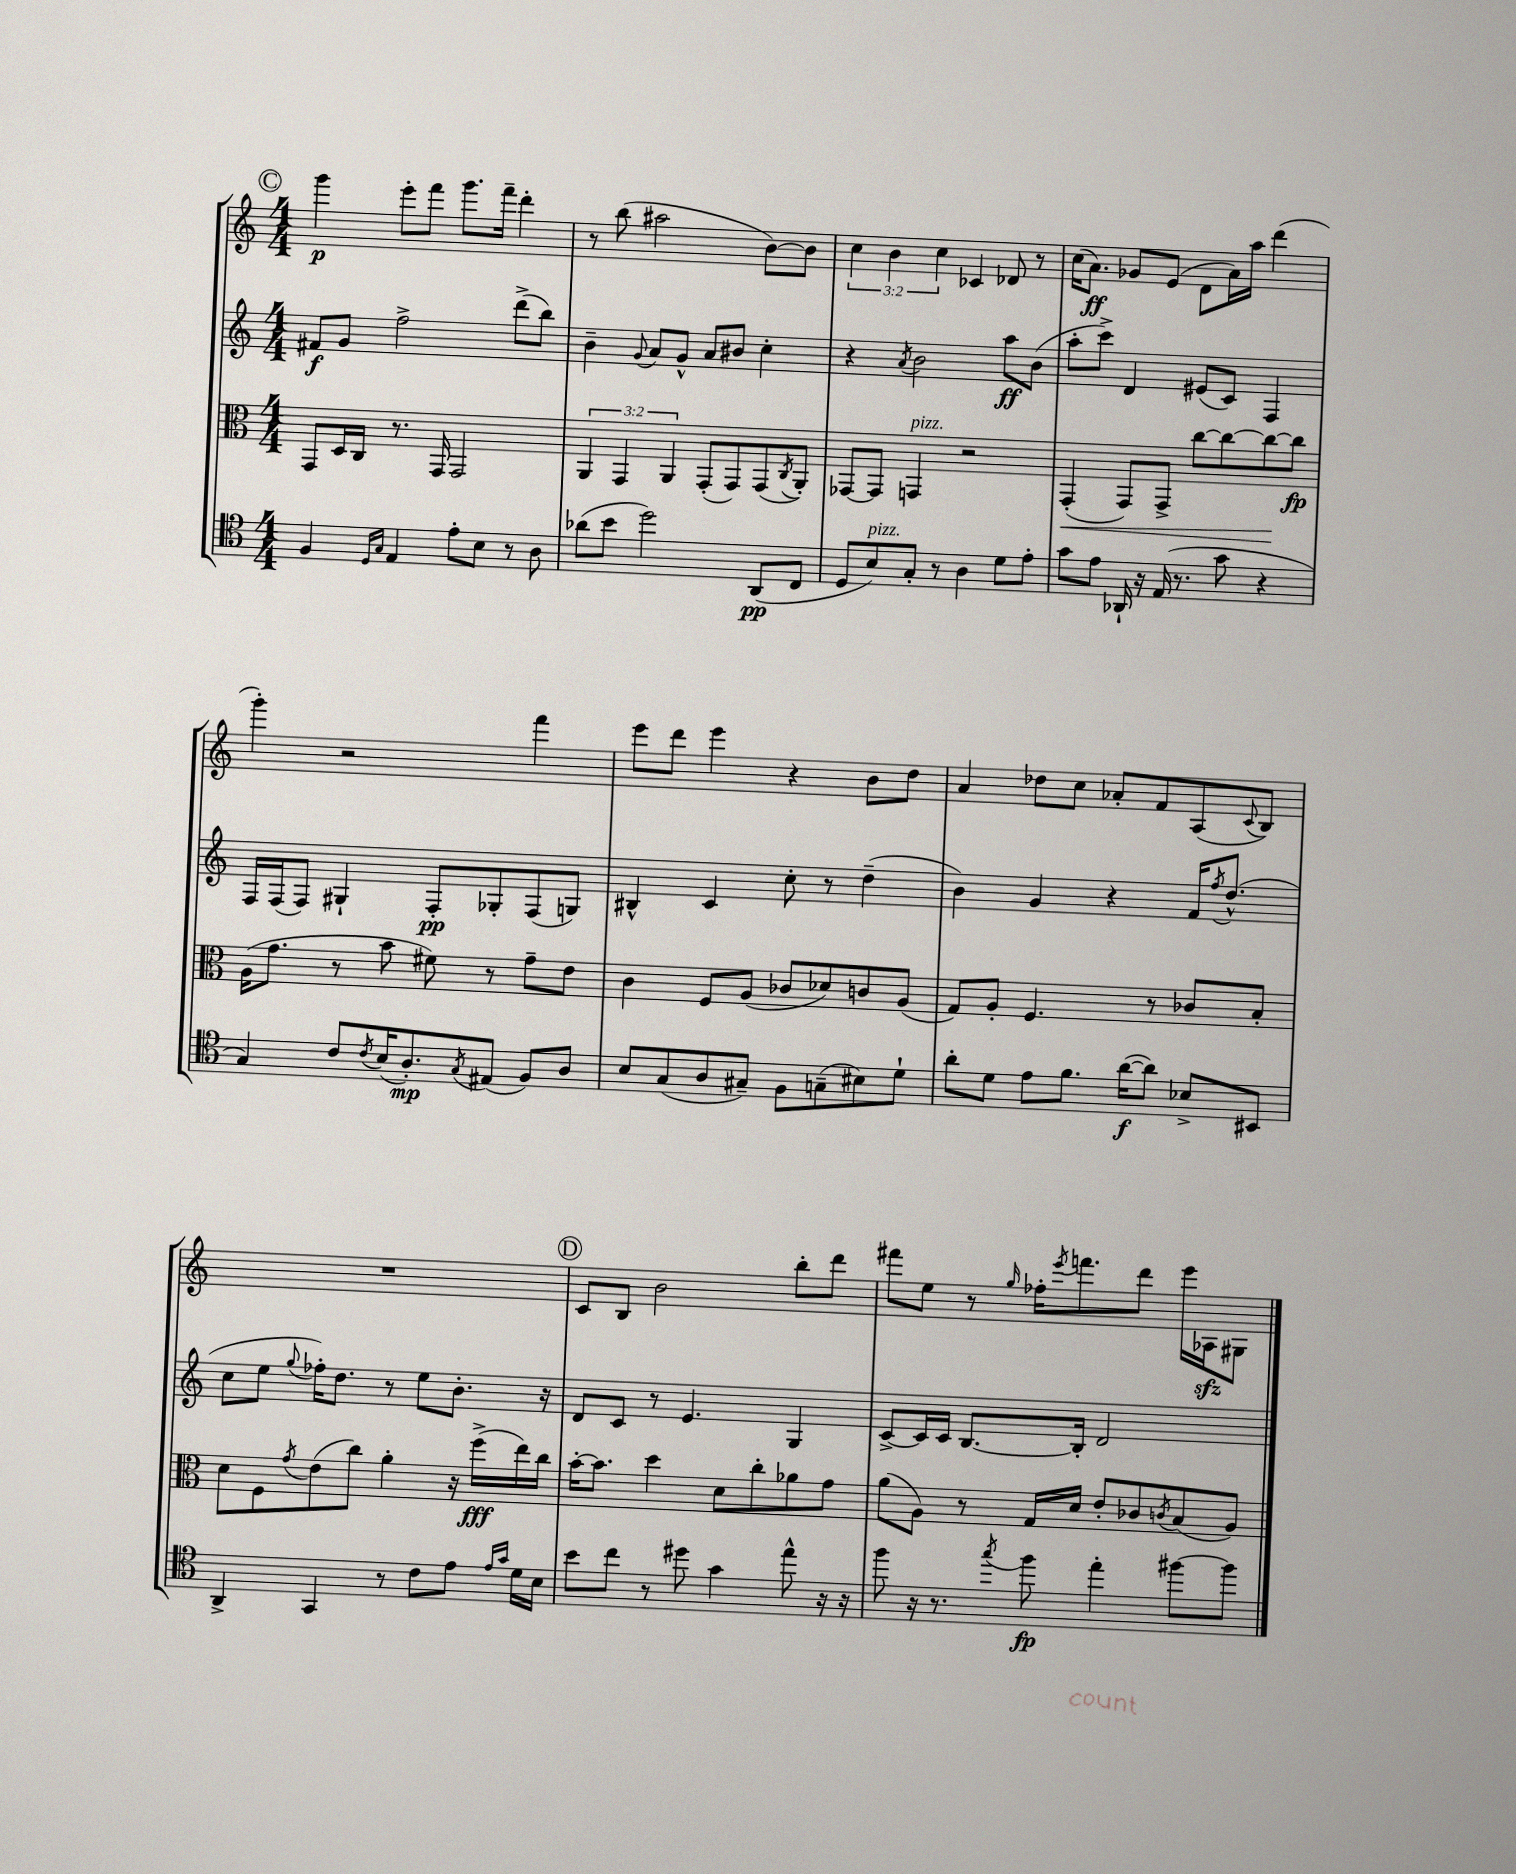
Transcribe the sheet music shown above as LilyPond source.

<<
\new StaffGroup <<
\new Staff = "s0" {
    \clef treble \key c \major \numericTimeSignature \time 4/4 \override Staff.TupletNumber.text = #tuplet-number::calc-fraction-text
    \mark \markup { \circle "C" } g'''4\p e'''8-. f'''8 g'''8. f'''16-- d'''4-. |
    r8 b''8( ais''2 b'8~) b'8 |
    \tuplet 3/2 { c''4 b'4 c''4 } ces'4 des'8 r8 |
    c''16( a'8.\ff) ges'8 e'8( d'8 a'16) a''16 d'''4( |
    g'''4-.) r2 f'''4 |
    e'''8 d'''8 e'''4 r4 b'8 d''8 |
    a'4 des''8 c''8 aes'8-. f'8 a8( \appoggiatura { c'8 } b8) |
    R1 |
    \mark \markup { \circle "D" } c'8 b8 b'2 b''8-. d'''8 |
    fis'''8 e''8 r8 \grace { g''16 } fes''16-. \acciaccatura { e'''8 } f'''8. d'''8 e'''16 aes16\sfz gis8 \bar "|." |
}
\new Staff = "s1" {
    \clef treble \key c \major \numericTimeSignature \time 4/4
    \mark \markup { \circle "C" } fis'8\f g'8 f''2-> d'''8->( b''8) |
    b'4-- \appoggiatura { g'8 } a'8 g'8-^ a'8 bis'8 c''4-. |
    r4 \acciaccatura { a'8 } b'2 a''8\ff b'8( |
    a''8-. c'''8->) d'4 eis'8( c'8) f4 |
    f16 f16( f8) gis4-! f8-.\pp ges8-. f8( g8) |
    bis4-^ c'4 c''8-. r8 d''4--( |
    b'4) g'4 r4 f'16 \acciaccatura { f''8 } d''8.-^( |
    c''8 e''8 \appoggiatura { g''8 } fes''16-.) d''8. r8 e''8 b'8.-. r16 |
    \mark \markup { \circle "D" } d'8 c'8 r8 e'4. g4 |
    c'8~-> c'16 c'16 b8.~ b16-. d'2 \bar "|." |
}
\new Staff = "s2" {
    \clef alto \key c \major \numericTimeSignature \time 4/4 \override Staff.TupletNumber.text = #tuplet-number::calc-fraction-text
    \mark \markup { \circle "C" } g,8 d16 c16 r8. g,16 g,2 |
    \tuplet 3/2 { a,4 g,4 a,4 } g,8-.( g,8) g,8( \acciaccatura { c8 } a,8-.) |
    ges,8~ ges,8 g,4^\markup { \italic "pizz." } r2 |
    g,4-.\<( g,8) g,8-> c''8~ c''8~ c''8~\! c''8\fp |
    a16( g'8. r8 b'8 fis'8) r8 g'8-- e'8 |
    c'4 f8 a8( ces'8 des'8) c'8 a8( |
    g8) a8-. f4. r8 ces'8 b8-. |
    d'8 f8 \acciaccatura { g'8 } e'8( c''8) a'4-. r16 f''16->\fff( e''16) c''16 |
    \mark \markup { \circle "D" } b'16~-. b'8. d''4 d'8 c''8-. aes'8 g'8 |
    a'8( a8) r8 g16 d'16 e'8-. ces'8 \acciaccatura { c'8 } b8( a8) \bar "|." |
}
\new Staff = "s3" {
    \clef tenor \key c \major \numericTimeSignature \time 4/4
    \mark \markup { \circle "C" } f4 \grace { d16 g16 } e4 e'8-. b8 r8 a8 |
    aes'8( b'8 d''2) a,8\pp( c8 |
    d8 b8^\markup { \italic "pizz." }) g8-. r8 a4 d'8 e'8-. |
    g'8 e'8 aes,16-! r16 e16( r8. g'8 r4 |
    g4) c'8 \acciaccatura { c'8 } b16( a8.-.\mp) \acciaccatura { g8 } eis8( f8) a8 |
    b8 g8( a8 gis8--) f8 g8--( bis8) d'8-! |
    a'8-. d'8 e'8 f'8. a'16~\f( a'8) bes8-> bis,8 |
    a,4-> g,4 r8 c'8 e'8 \grace { e'16 g'16 } d'16 b16 |
    \mark \markup { \circle "D" } b'8 c''8 r8 dis''8 g'4 e''8-^ r16 r16 |
    f''8 r16 r8. \acciaccatura { g''8 } f''8\fp e''4-. fis''8~ fis''8 \bar "|." |
}
>>
>>
\layout { \context { \Score \remove "Bar_number_engraver" } }
